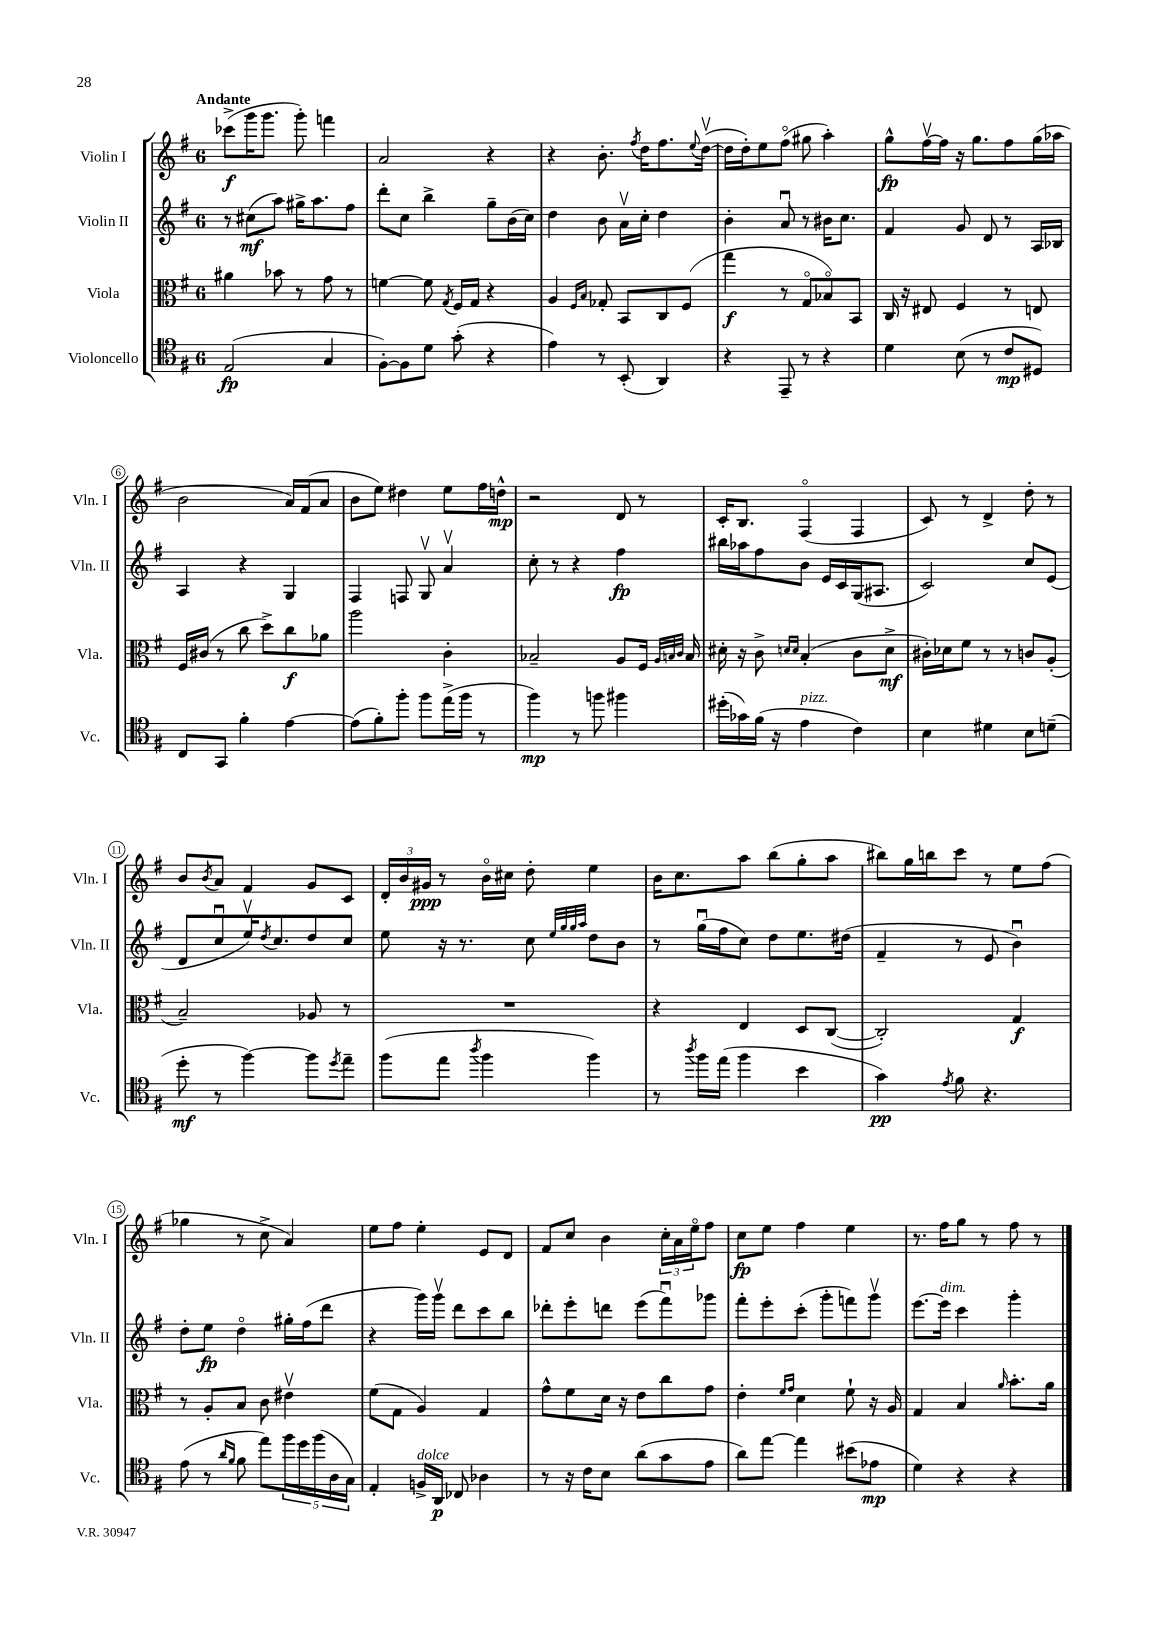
<<
\new StaffGroup <<
\new Staff = "s0" \with { instrumentName = "Violin I" shortInstrumentName = "Vln. I" } {
    \clef treble \key g \major \once \override Staff.TimeSignature.style = #'single-digit \time 6/8 \tempo "Andante"
    ces'''8->\f( g'''16 g'''8. g'''8-.) f'''4 |
    a'2 r4 |
    r4 b'8.-. \acciaccatura { fis''8 } d''16 fis''8. \appoggiatura { e''8 } d''16~\upbow( |
    d''16 d''16-.) e''8 fis''8\flageolet( gis''8 a''4-.) |
    g''8-^\fp fis''16~\upbow fis''16 r16 g''8. fis''8 g''16( aes''16 |
    b'2 a'16) fis'16( a'8 |
    b'8 e''8) dis''4 e''8 fis''16 d''16-^\mp |
    r2 d'8 r8 |
    c'16-. b8. fis4\flageolet( fis4 |
    c'8) r8 d'4-> d''8-. r8 |
    b'8 \acciaccatura { b'8 } a'8 fis'4 g'8 c'8 |
    \tuplet 3/2 { d'16-. b'16 gis'16\ppp } r8 b'16\flageolet cis''16 d''8-. e''4 |
    b'16 c''8. a''8 b''8( g''8-. a''8 |
    bis''8) g''16 b''16 c'''8 r8 e''8 fis''8( |
    ges''4 r8 c''8-> a'4) |
    e''8 fis''8 e''4-. e'8 d'8 |
    fis'8 c''8 b'4 \tuplet 3/2 { c''16-. a'16 e''16\flageolet } fis''8 |
    c''8\fp e''8 fis''4 e''4 |
    r8. fis''16 g''8 r8 fis''8 r8 \bar "|." |
}
\new Staff = "s1" \with { instrumentName = "Violin II" shortInstrumentName = "Vln. II" } {
    \clef treble \key g \major \once \override Staff.TimeSignature.style = #'single-digit \time 6/8
    r8 cis''8\mf( a''8) gis''16-> a''8. fis''8 |
    d'''8-. c''8 b''4-> g''8-- b'16( c''16) |
    d''4 b'8 a'16\upbow c''16-. d''4 |
    b'4-. a'8\downbow r8 bis'16 c''8. |
    fis'4 g'8 d'8 r8 a16 bes16 |
    a4 r4 g4 |
    fis4 f8 g8\upbow a'4\upbow |
    c''8-. r8 r4 fis''4\fp |
    bis''16 aes''16 fis''8 b'8 e'16 c'16 g16( ais8. |
    c'2) c''8 e'8( |
    d'8 c''8\downbow e''16\upbow) \acciaccatura { d''8 } c''8. d''8 c''8 |
    e''8 r16 r8. c''8 \grace { e''32 g''32 g''32 a''32 } d''8 b'8 |
    r8 g''16\downbow( fis''16 c''8) d''8 e''8. dis''16( |
    fis'4-- r8 e'8 b'4\downbow) |
    d''8-. e''8\fp d''4\flageolet gis''16-. fis''16( d'''8 |
    r4 g'''16) g'''16\upbow d'''8 c'''8 b''8 |
    des'''8-. e'''8-. d'''8 e'''8( fis'''8\downbow) ges'''8 |
    fis'''8-. e'''8-. c'''8-.( g'''8-. f'''8) g'''8\upbow |
    e'''8.~ e'''16^\markup { \italic "dim." } c'''4 g'''4-. \bar "|." |
}
\new Staff = "s2" \with { instrumentName = "Viola" shortInstrumentName = "Vla." } {
    \clef alto \key g \major \once \override Staff.TimeSignature.style = #'single-digit \time 6/8
    ais'4 bes'8 r8 g'8 r8 |
    f'4~ f'8 \acciaccatura { g8 } fis16 g16 r4 |
    a4 \grace { fis16 b16 } ges8-. b,8 c8 fis8( |
    g''4\f r8 g8\flageolet bes8\flageolet) b,8 |
    c16 r16 eis8 fis4 r8 e8 |
    fis16 cis'16( r8 c''8 d''8->) c''8\f aes'8 |
    a''2 c'4-. |
    bes2-- a8 fis16 \grace { a32 b32 c'32 } b16 |
    dis'16-. r16 c'8-> \grace { d'16 d'16 } b4-.( c'8 d'8->\mf |
    cis'16-.) des'16 fis'8 r8 r8 c'8 a8-.( |
    b2--) aes8 r8 |
    R2. |
    r4 e4 d8 c8~( |
    c2-.) g4\f |
    r8 a8-. b8 c'8 eis'4\upbow |
    fis'8( g8 a4) g4 |
    g'8-^ fis'8 d'16 r16 e'8 c''8 g'8 |
    e'4-. \grace { fis'16 g'16 } d'4 fis'8-! r16 a16 |
    g4 b4 \grace { a'16 } b'8.-. a'16 \bar "|." |
}
\new Staff = "s3" \with { instrumentName = "Violoncello" shortInstrumentName = "Vc." } {
    \clef tenor \key g \major \once \override Staff.TimeSignature.style = #'single-digit \time 6/8
    e2\fp( g4 |
    fis8~-.) fis8 d'8 g'8-.( r4 |
    e'4) r8 b,8-.( a,4) |
    r4 e,8-- r8 r4 |
    d'4 b8( r8 c'8\mp dis8) |
    c8 g,8 fis'4-. e'4~ |
    e'8( fis'8-.) fis''8-. fis''8 e''16->( fis''16 r8 |
    fis''4\mp) r8 f''8 fis''4 |
    dis''16-.( ges'16) fis'16( r16 e'4^\markup { \italic "pizz." } c'4) |
    b4 dis'4 b8 d'8--( |
    d''8-.\mf r8 fis''4~) fis''8 \acciaccatura { d''8 } e''8-- |
    fis''8( e''8 \acciaccatura { a''8 } fis''4 fis''4) |
    r8 \acciaccatura { a''8 } fis''16 e''16( fis''4 b'4 |
    g'4\pp) \acciaccatura { e'8 } fis'8 r4. |
    e'8( r8 \grace { a'16 fis'16 } fis'8 e''8) \tuplet 5/4 { fis''16 d''16 fis''16( a16 g16) } |
    e4-. f16->^\markup { \italic "dolce" } a,16\p ces8 aes4 |
    r8 r16 c'16 b8 a'8( g'8 e'8 |
    a'8) e''8~ e''4 bis'8( ees'8\mp |
    d'4) r4 r4 \bar "|." |
}
>>
>>
\layout { \context { \Score \override BarNumber.stencil = #(make-stencil-circler 0.1 0.3 ly:text-interface::print) } }
